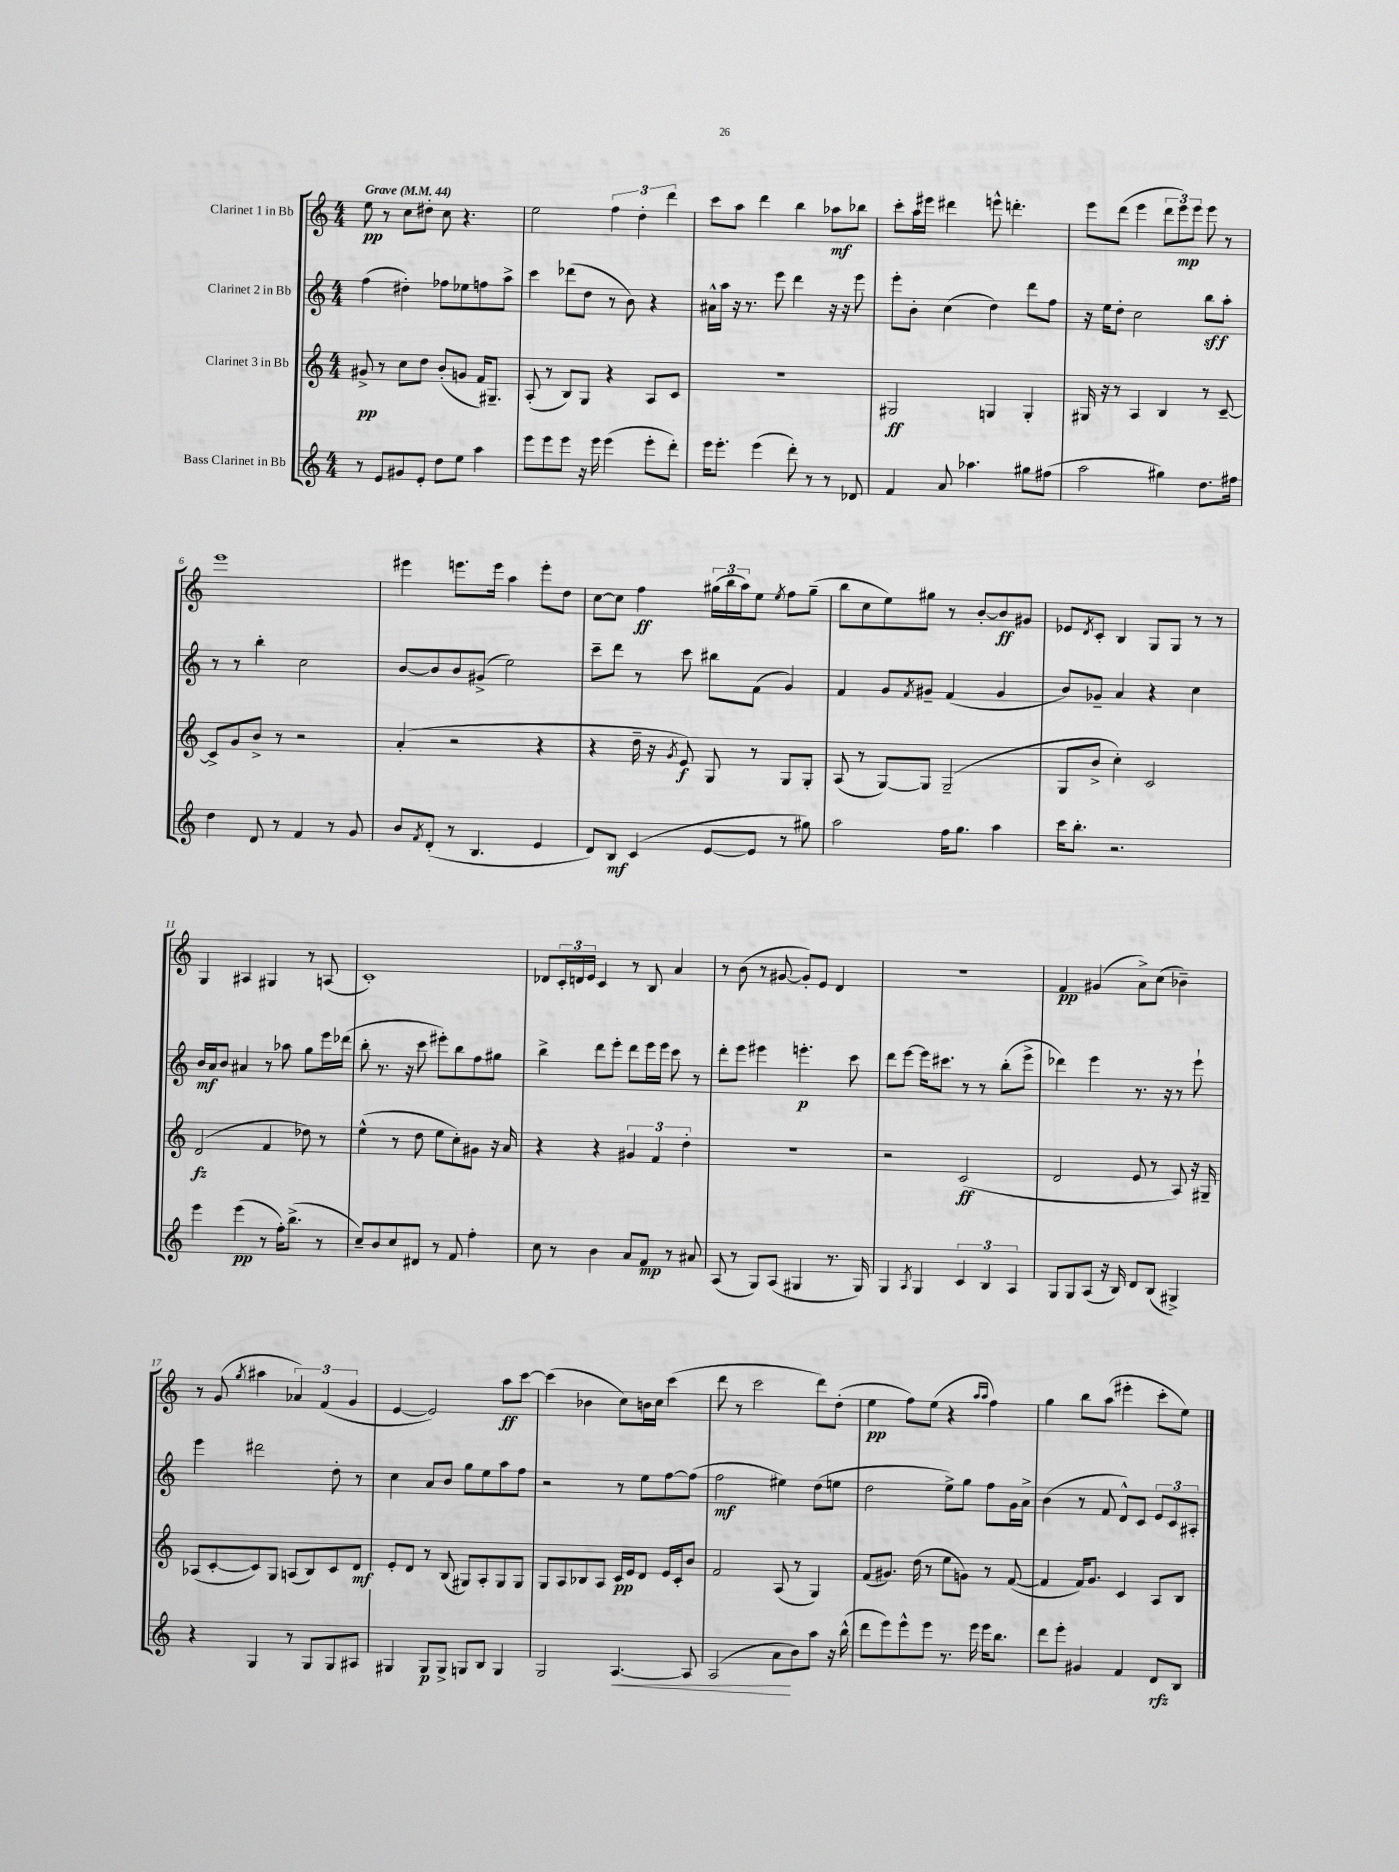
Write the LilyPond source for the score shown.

<<
\new StaffGroup <<
\new Staff = "s0" \with { instrumentName = "Clarinet 1 in Bb" } {
    \clef treble \key c \major \numericTimeSignature \time 4/4 \tempo "Grave" 4 = 44
    e''8\pp r8 c''8 dis''8-. c''8 r4. |
    e''2 \tuplet 3/2 { f''4 d''4-. d'''4 } |
    c'''8 a''8 d'''4 b''4 aes''8\mf bes''8 |
    c'''8-. a''16 eis'''16 dis'''4 e'''8-^ d'''4.-. |
    e'''8 d'''8( e'''4 \tuplet 3/2 { d'''8 e'''8\mp) e'''8 } e'''8 r8 |
    e'''1 |
    eis'''4 e'''8. e'''16 a''4 e'''8-. d''8 |
    c''8~ c''8 f''4\ff \tuplet 3/2 { gis''16( b''16 a''16) } e''8 \acciaccatura { e''8 } f''8 gis''8--( |
    b''8 c''8 e''8) gis''8 r8 b'8~-. b'8\ff gis'8 |
    ees'8 \acciaccatura { d'8 } c'8-. b4 g8 g8 r8 r8 |
    g4 ais4 gis4 r8 a8( |
    c'1-.) |
    des'8 \tuplet 3/2 { c'16-. d'16 e'16 } c'4 r8 b8 a'4 |
    r8 b'8( r8 gis'8~ gis'8-.) e'8 d'4 |
    r1 |
    f'4\pp gis'4( a'8->) c''8( bes'4--) |
    r8 g'8( \acciaccatura { g''8 } ais''4 \tuplet 3/2 { aes'4) f'4( g'4 } |
    e'4~ e'2) a''8\ff c'''8~ |
    c'''4( bes'4 c''8) b'16 c''16 c'''4( |
    d'''8 r8 c'''2 d'''8) d''8-.( |
    e''4\pp f''8) e''8( r4 \grace { a''16 a''16 } f''4) |
    g''4 b''8 a''8( eis'''4-. c'''8-. e''8) \bar "|." |
}
\new Staff = "s1" \with { instrumentName = "Clarinet 2 in Bb" } {
    \clef treble \key c \major \numericTimeSignature \time 4/4
    f''4( dis''4-.) fes''8 ees''8 f''8 a''8-> |
    c'''4 des'''8( d''8 r8 b'8) r4 |
    ais'16-^ a''16 r16 r8. e'''8 d'''4 r16 r16 e'''8 |
    e'''8-. b'8-. c''4( d''4) d'''8 f''8 |
    r16 e''16 d''8-. c''2 b''8\sff a''8-. |
    r8 r8 b''4-. c''2 |
    b'8~ b'8 b'8 gis'8->( e''2) |
    c'''8-- d'''8 r8 c'''8 bis''8 f'8( g'4) |
    f'4 g'8 \acciaccatura { f'8 } gis'8-- f'4( gis'4 |
    b'8) ges'8-- a'4 r4 c''4 |
    b'16\mf a'16 b'8 ais'4 r8 aes''8 g''8 e'''16 des'''16( |
    b''8-. r8. r16 c'''8 eis'''8-.) b''8 f''8 gis''8 |
    b''4-> d'''8 e'''8-. d'''8 e'''16 e'''16 c'''8 r8 |
    d'''8-. e'''8 eis'''4 e'''4.-.\p c'''8 |
    d'''8 e'''8~ e'''16 cis'''8. r8 r8 b''8-.( e'''8-> |
    des'''4) e'''4 r8. r16 r8 e'''8-! |
    e'''4 dis'''2 d''8-. r8 |
    c''4 a'8 b'8 g''8 e''8 a''8 f''8 |
    r2 r8 e''8 f''8~ f''8( |
    f''2\mf eis''4) d''8( e''8 |
    d''2 e''8->) g''8 f''8 g'16 a'16-> |
    b'4( r8 f'8 d'8-^) c'8 \tuplet 3/2 { e'8 c'8 ais8-. } \bar "|." |
}
\new Staff = "s2" \with { instrumentName = "Clarinet 3 in Bb" } {
    \clef treble \key c \major \numericTimeSignature \time 4/4
    gis'8->\pp r8 c''8 d''8 b'8-.( g'8 f'16) gis8.-- |
    a8-.( r8 b8) g8 r4 a8 c'8 |
    R1 |
    gis2\ff g4 g4-. |
    gis16 r16 r8 a4 b4 r8 c'8~-- |
    c'8-> g'8 b'8-> r8 r2 |
    a'4-.( r2 r4 |
    r4 d''16-- r16 \acciaccatura { g'8 } e'8\f) g8 r8 g8 g8-. |
    a8( r8 g8~) g8 g2--( |
    g8 b'8-> c''4-.) c'2 |
    d'2\fz( f'4 des''8) r8 |
    e''4-^( r8 d''8 e''8 c''8-.) gis'8 r16 a'16 |
    r4 r4 \tuplet 3/2 { gis'4 f'4 d''4-. } |
    R1 |
    r2 c'2\ff( |
    d'2 e'8 r8 a8) r16 gis16-- |
    aes8( c'8~-. c'8) g8 a8( b8) c'8 d'8\mf |
    e'8-. d'8 r8 b8( gis8) a8-. gis8 gis8 |
    g8 a8 bes8 a8 c'16\pp e'16 d'8 e'16 c'16-. b'8 |
    f'2 a8( r8 g4) |
    f'8( gis'8.) d''16( r8 e''8 g'8) r8 f'8~( |
    f'4 f'16) g'8. c'4 a8 b8 \bar "|." |
}
\new Staff = "s3" \with { instrumentName = "Bass Clarinet in Bb" } {
    \clef treble \key c \major \numericTimeSignature \time 4/4
    r8 e'8 gis'8 e'8-. d''8 e''8 a''4 |
    e'''8 e'''8 e'''8 r16 e'''16 e'''4( e'''8-. d'''8-.) |
    e'''16 e'''8.-. e'''4( d'''8-.) r8 r8 des'8 |
    f'4 a'8 aes''4. gis''8 fis''8( |
    a''2 gis''4) d''8. fis''16 |
    d''4 d'8 r8 f'4 r8 g'8 |
    b'8 \acciaccatura { f'8 } d'8-.( r8 b4. e'4 |
    d'8) b8\mf c'4( e'8~ e'8 r8 gis''8) |
    a''2 f''16 g''8. a''4 |
    c'''16 b''8.-. r2. |
    e'''4 e'''4\pp( r8 f''16-.) b''8.->( r8 |
    c''8--) b'8 c''8 dis'8 r8 f'8 f''4-. |
    c''8 r8 b'4 a'8 f'8\mp r8 ais'8 |
    a8( r8 g8) a8( gis4 r8. gis16) |
    g4 \acciaccatura { a8 } g4 \tuplet 3/2 { c'4 b4 a4 } |
    g8 g8 a8( r16 b16) d'8 b8( gis4->) |
    r4 g4 r8 g8 g8 ais8 |
    gis4 gis8\p gis8-> g8 b8 g4 |
    g2 a4.~\< a8 |
    a2( a'8\! b'8) a''8 r16 b''16-^( |
    d'''8 e'''8) e'''8-^ e'''8 r8. e'''16 e'''16 b''8. |
    d'''8 e'''8-. gis'4 f'4 d'8\rfz b8 \bar "|." |
}
>>
>>
